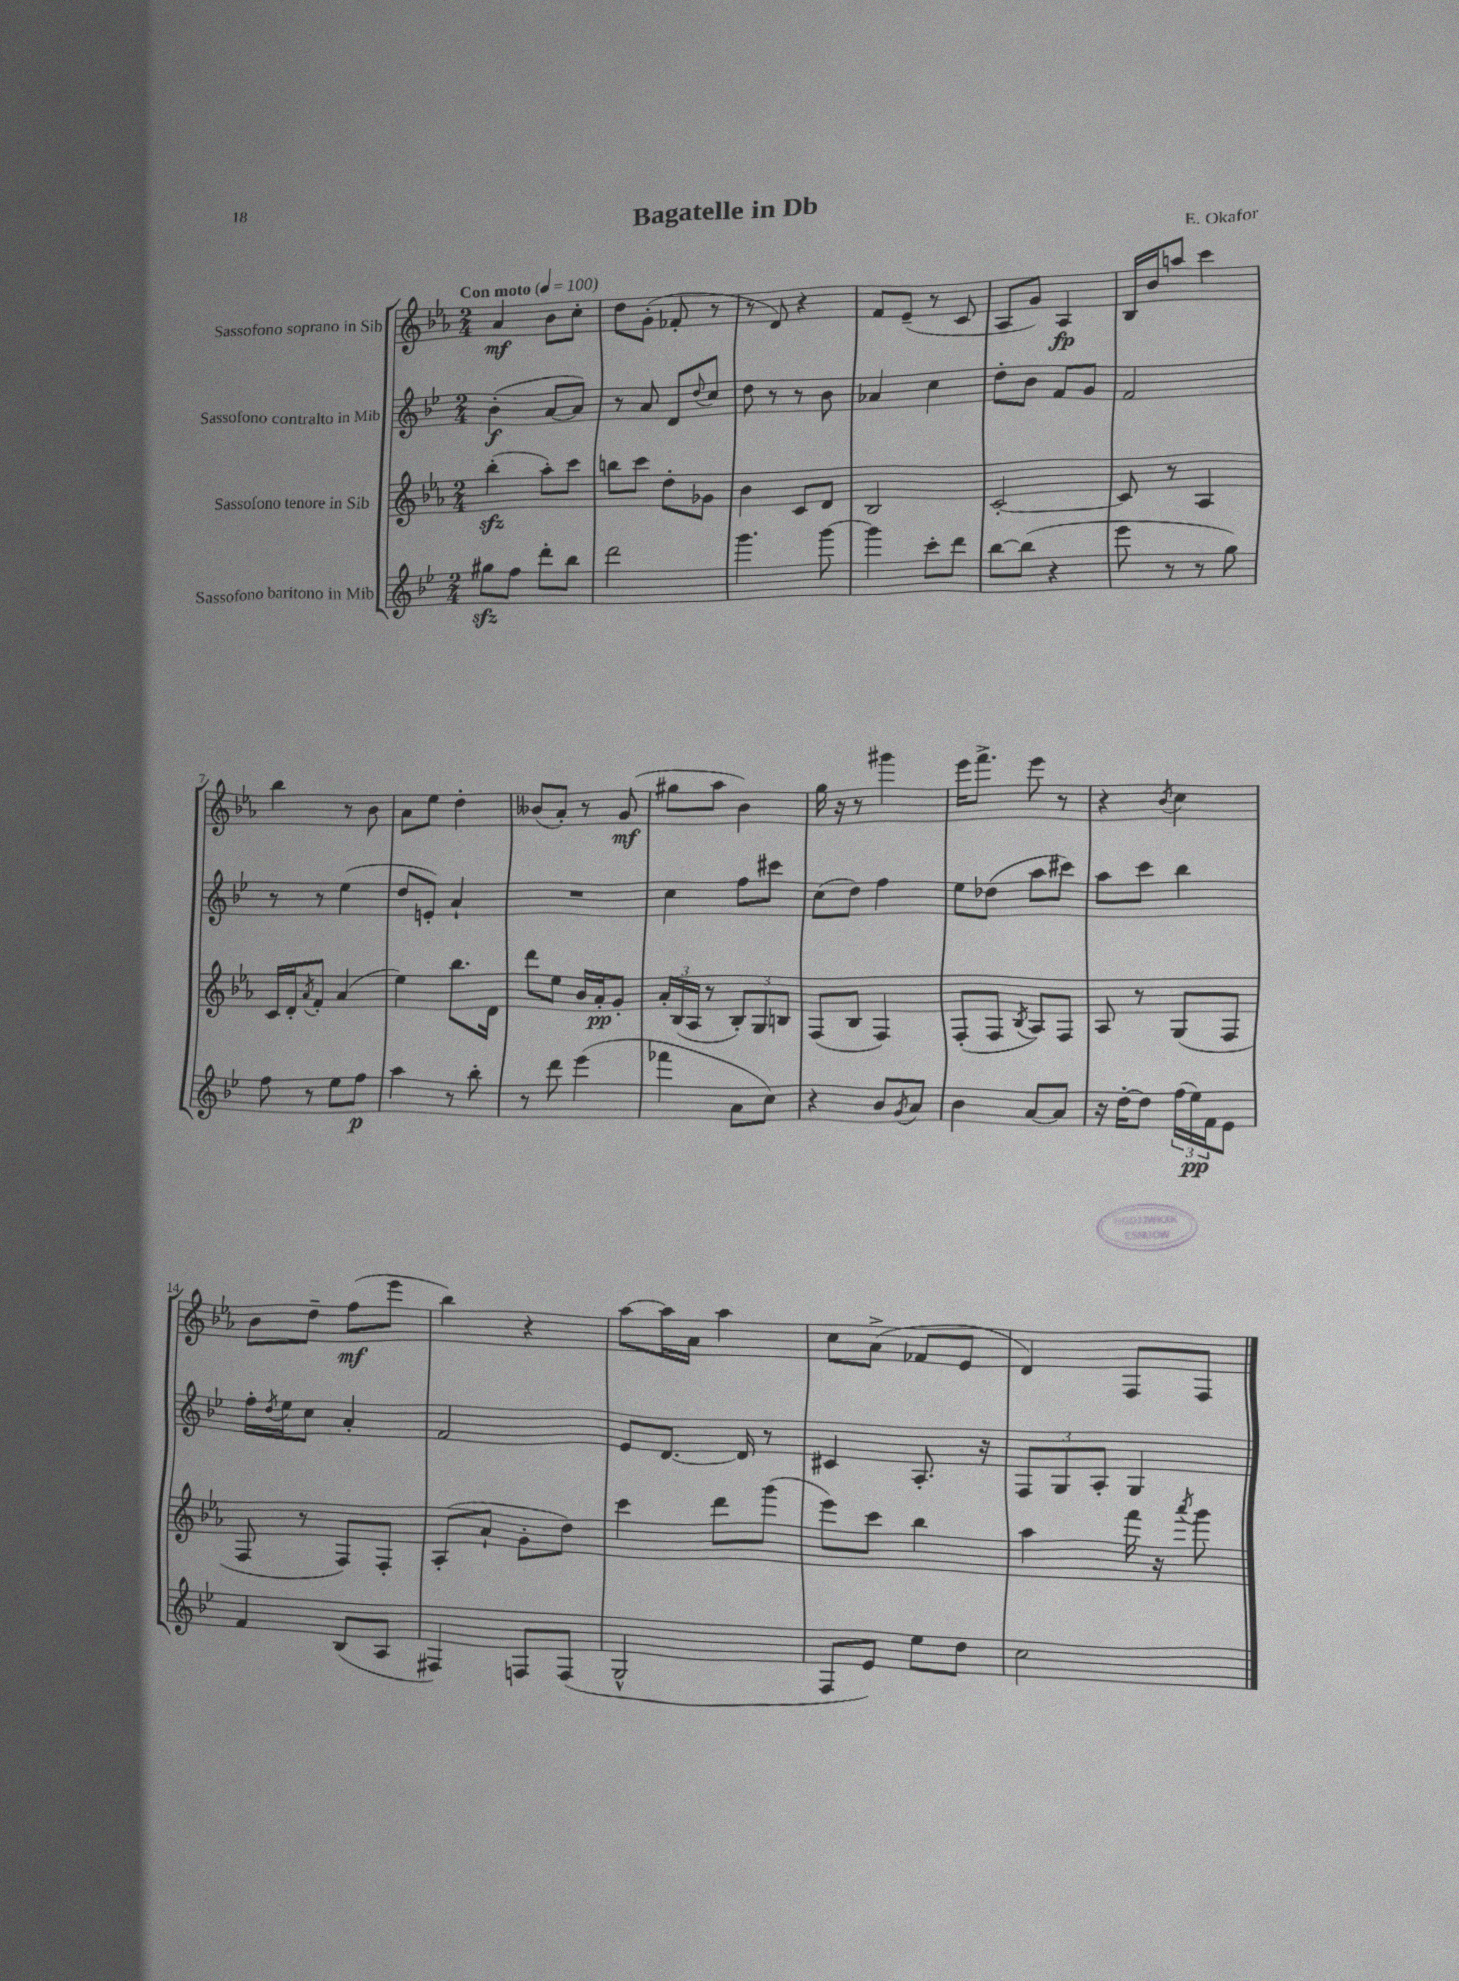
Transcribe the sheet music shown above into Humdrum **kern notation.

**kern	**dynam	**kern	**dynam	**kern	**dynam	**kern	**dynam
*part4	*part4	*part3	*part3	*part2	*part2	*part1	*part1
*staff4	*staff4	*staff3	*staff3	*staff2	*staff2	*staff1	*staff1
*I"Sassofono baritono in Mib	*	*I"Sassofono tenore in Sib	*	*I"Sassofono contralto in Mib	*	*I"Sassofono soprano in Sib	*
*clefG2	*	*clefG2	*	*clefG2	*	*clefG2	*
*k[b-e-]	*	*k[b-e-a-]	*	*k[b-e-]	*	*k[b-e-a-]	*
*M2/4	*	*M2/4	*	*M2/4	*	*M2/4	*
*MM100	*	*MM100	*	*MM100	*	*MM100	*
=1	=1	=1	=1	=1	=1	=1	=1
!	!	!	!	!	!	!LO:TX:a:B:t=Con moto	!
8gg#Xzz\L	.	(4bb-zz'\	.	(4b-'\	f	4a-/	mf
8ff\J	.	.	.	.	.	.	.
8ddd'\L	.	8aa-'\L)	.	[8a/L	.	8b-\L	.
8bb-\J	.	8ccc\J	.	8a/J])	.	8cc'\J	.
=2	=2	=2	=2	=2	=2	=2	=2
2ddd\	.	8bbn\L	.	8r	.	8dd\L	.
.	.	8ccc\J	.	8a/	.	(8g'\J	.
.	.	8dd'\L	.	8d/L	.	8f-X'/	.
.	.	.	.	8qqdd/	.	.	.
.	.	8g-X\J	.	8cc/J	.	8r	.
=3	=3	=3	=3	=3	=3	=3	=3
4.ggg\	.	4b-\	.	8dd\	.	8r	.
.	.	.	.	8r	.	8d/)	.
.	.	8c/L	.	8r	.	4r	.
[8ggg\	.	8d/J	.	8b-\	.	.	.
=4	=4	=4	=4	=4	=4	=4	=4
4ggg\]	.	2B-/	.	4a-X/	.	8f/L	.
.	.	.	.	.	.	(8e-~/J	.
8ccc'\L	.	.	.	4cc\	.	8r	.
8ddd\J	.	.	.	.	.	8c/	.
=5	=5	=5	=5	=5	=5	=5	=5
[8bb-\L	.	[2c'/	.	8dd'\L	.	8A-/L	.
(8bb-\J]	.	.	.	8b-\J	.	8g/J)	.
4r	.	.	.	8f/L	.	4A-/	fp
.	.	.	.	8g/J	.	.	.
=6	=6	=6	=6	=6	=6	=6	=6
8eee-\	.	8c/]	.	2f/	.	16B-/LL	.
.	.	.	.	.	.	16b-/J	.
8r	.	8r	.	.	.	8aan/J	.
8r	.	4A-/	.	.	.	4ccc\	.
8gg\)	.	.	.	.	.	.	.
!!LO:LB:g=z
=7	=7	=7	=7	=7	=7	=7	=7
8ff\	.	16c/LL	.	8r	.	4bb-\	.
.	.	16d'/J	.	.	.	.	.
.	.	8qa-/	.	.	.	.	.
8r	.	8f'/J	.	8r	.	.	.
8ee-\L	.	(4a-/	.	(4ee-\	.	8r	.
8ff\J	p	.	.	.	.	8b-\	.
=8	=8	=8	=8	=8	=8	=8	=8
4aa\	.	4ee-\)	.	8dd/L	.	8a-\L	.
.	.	.	.	8en'/J)	.	8ee-\J	.
8r	.	8.bb-\L	.	4a`/	.	4dd'\	.
8bb-'\	.	.	.	.	.	.	.
.	.	16d\Jk	.	.	.	.	.
=9	=9	=9	=9	=9	=9	=9	=9
8r	.	8ddd\L	.	2r	.	(8b--X/L	.
8ddd\	.	8ee-\J	.	.	.	8a-'/J)	.
(4eee-\	.	16b-/LL	.	.	.	8r	.
.	.	16a-'/J	pp	.	.	.	.
.	.	8g'/J	.	.	.	(8g/	mf
=10	=10	=10	=10	=10	=10	=10	=10
4fff-X\	.	24a-'/LL	.	4cc\	.	8gg#X\L	.
.	.	(24B-/	.	.	.	.	.
.	.	24A-/JJ	.	.	.	.	.
.	.	8r	.	.	.	8aa-\J	.
8a\L	.	12B-'/L)	.	8ff\L	.	4b-\)	.
.	.	12G/	.	.	.	.	.
8cc\J)	.	.	.	8ccc#X\J	.	.	.
.	.	12Bn/J	.	.	.	.	.
=11	=11	=11	=11	=11	=11	=11	=11
4r	.	(8F/L	.	(8cc\L	.	16gg\	.
.	.	.	.	.	.	16r	.
.	.	8B-/J	.	8dd\J)	.	8r	.
8b-/L	.	4F/)	.	4ff\	.	4ggg#X\	.
8qg/	.	.	.	.	.	.	.
8a/J	.	.	.	.	.	.	.
=12	=12	=12	=12	=12	=12	=12	=12
4b-\	.	(8F'/L	.	8ee-\L	.	16eee-\KL	.
.	.	.	.	.	.	8.fff^\J	.
.	.	8F/J	.	(8dd-X\J	.	.	.
.	.	8qB-/	.	.	.	.	.
[8a/L	.	8A-/L)	.	8aa\L	.	8eee-\	.
8a/J]	.	8F/J	.	8ccc#X\J)	.	8r	.
=13	=13	=13	=13	=13	=13	=13	=13
16r	.	8A-/	.	8aa\L	.	4r	.
[16dd'\KL	.	.	.	.	.	.	.
8dd\J]	.	8r	.	8ccc\J	.	.	.
.	.	.	.	.	.	8qb-/	.
(24ff\LL	.	(8G/L	.	4bb-\	.	4cc\	.
24ee-\)	pp	.	.	.	.	.	.
24f\J	.	.	.	.	.	.	.
8e-\J	.	8F/J	.	.	.	.	.
!!LO:LB:g=z
=14	=14	=14	=14	=14	=14	=14	=14
4f/	.	8F/	.	16ff'\LL	.	8b-\L	.
.	.	.	.	8qdd/	.	.	.
.	.	.	.	16ee-\J	.	.	.
.	.	8r	.	8cc\J	.	8dd~\J	.
(8B-/L	.	8F/L)	.	4a'/	.	(8ff\L	mf
8A/J	.	8F'/J	.	.	.	8eee-\J	.
=15	=15	=15	=15	=15	=15	=15	=15
4F#X/)	.	(8A-'/L	.	2f/	.	4bb-\)	.
.	.	8a-`/J	.	.	.	.	.
8Fn/L	.	8g'\L	.	.	.	4r	.
(8F/J	.	8dd\J)	.	.	.	.	.
=16	=16	=16	=16	=16	=16	=16	=16
2G^^/	.	4ccc\	.	8e-/L	.	[8aa-\L	.
.	.	.	.	[8.d/J	.	16aa-\L]	.
.	.	.	.	.	.	16a-\JJ	.
.	.	8ddd\L	.	.	.	4aa-\	.
.	.	.	.	16d/]	.	.	.
.	.	(8ggg\J	.	8r	.	.	.
=17	=17	=17	=17	=17	=17	=17	=17
8F/L	.	8eee-\L)	.	4c#X/	.	8cc\L	.
8e-/J)	.	8ccc\J	.	.	.	(8a-^\J	.
8ee-\L	.	4bb-\	.	8.A'/	.	8f-X/L	.
8dd\J	.	.	.	.	.	8e-/J	.
.	.	.	.	16r	.	.	.
=18	=18	=18	=18	=18	=18	=18	=18
2cc\	.	4aa-\	.	12F/L	.	4d/)	.
.	.	.	.	12G/	.	.	.
.	.	.	.	12A'/J	.	.	.
.	.	16fff\	.	4G/	.	8F/L	.
.	.	16r	.	.	.	.	.
.	.	8qaaa-/	.	.	.	.	.
.	.	8ggg\	.	.	.	8F/J	.
==	==	==	==	==	==	==	==
*-	*-	*-	*-	*-	*-	*-	*-
